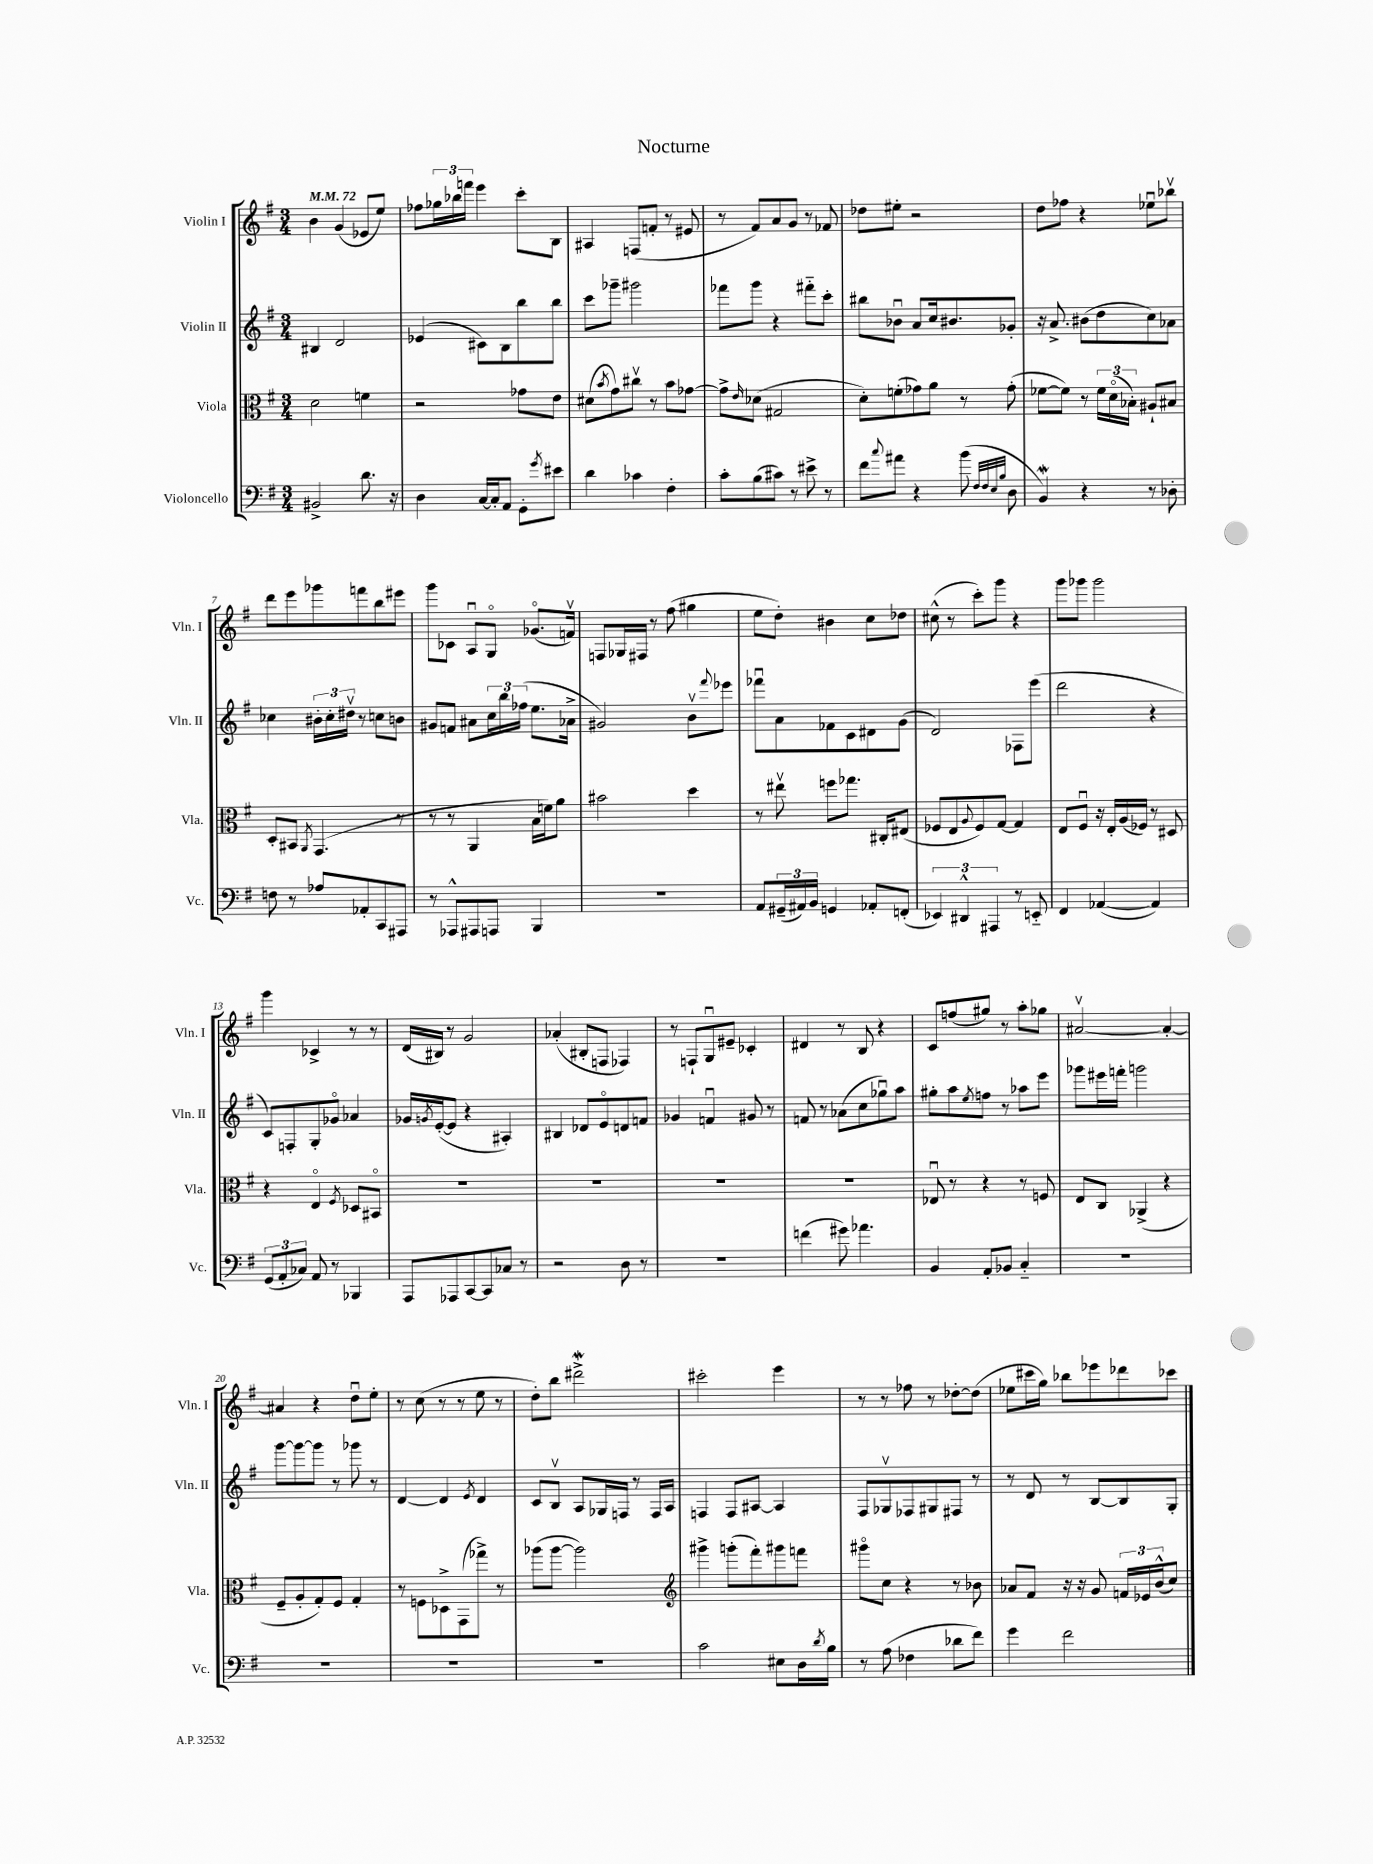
\header { title = "Nocturne" }
<<
\new StaffGroup <<
\new Staff = "s0" \with { instrumentName = "Violin I" shortInstrumentName = "Vln. I" } {
    \clef treble \key g \major \numericTimeSignature \time 3/4 \tempo 4 = 72
    b'4 g'4( ees'8 e''8) |
    fes''8 \tuplet 3/2 { ges''16 bes''16 f'''16 } e'''4 c'''8-. b8 |
    ais4 f8( f'8-. r8 eis'8 |
    r8 fis'8) a'8 g'8 r8 fes'8 |
    des''8 eis''8-. r2 |
    d''8 fes''8 r4 ees''8\downbow bes''8\upbow |
    d'''8 e'''8 ges'''8 f'''8 b''8 eis'''8 |
    g'''8 ces'8 a8\downbow g8\flageolet ges'8.\flageolet( f'16\upbow) |
    f8 ges16 fis16 r8 fis''8( gis''4 |
    e''8 d''8-.) bis'4 c''8 des''8 |
    cis''8-^( r8 c'''8-.) g'''8 r4 |
    g'''8 ges'''8 ges'''2 |
    g'''4 ces'4-> r8 r8 |
    d'16( bis16) r8 g'2 |
    aes'4-.( bis8-. f8 fes4) |
    r8 f8-! g8\downbow eis'8-- ces'4-. |
    dis'4 r8 b8 r4 |
    c'8 f''8( gis''8) r8 a''8-. ges''8 |
    ais'2~\upbow ais'4~-. |
    ais'4 r4 d''8\downbow e''8-. |
    r8 c''8( r8 r8 e''8 r8 |
    d''8-.) b''8 dis'''2->\mordent |
    cis'''2-. e'''4 |
    r8 r8 fes''8 r8 des''8~-. des''8( |
    ees''8 cis'''16 g''16) bes''8 ees'''8 des'''8 ces'''8 \bar "|." |
}
\new Staff = "s1" \with { instrumentName = "Violin II" shortInstrumentName = "Vln. II" } {
    \clef treble \key g \major \numericTimeSignature \time 3/4
    bis4 d'2 |
    ees'4( cis'8) b8 b''8 b''8 |
    c'''8 ges'''8-- gis'''2 |
    fes'''8 g'''8 r4 fis'''8-_ c'''8-. |
    bis''8 bes'8\downbow a'8 c''16 bis'8. ges'8-. |
    r16 a'8.-> bis'8( d''8 c''8) aes'8 |
    ces''4 \tuplet 3/2 { bis'16-. ces''16-. dis''16\upbow } r8 c''8 b'8 |
    gis'8 f'8 ais'8 \tuplet 3/2 { c''16 b''16 fes''16( } e''8. aes'16-> |
    gis'2) b'8\upbow \appoggiatura { fis'''8 } ees'''8 |
    fes'''8\downbow a'8 fes'8 c'8 dis'8 g'8( |
    d'2) fes8 e'''8( |
    d'''2 r4 |
    c'8) f8-. g8-. ges'8\flageolet aes'4 |
    ges'16 \acciaccatura { g'8 } e'16~-.( e'8 r4 ais4-.) |
    bis4 des'8 e'8\flageolet d'8 f'8 |
    ges'4 f'4\downbow gis'8 r8 |
    f'8 r8 aes'8( c''8 ges''8\downbow) a''8 |
    gis''8-. a''8 \acciaccatura { e''8 } f''8 r8 aes''8 e'''8 |
    ges'''8 eis'''16 f'''16-. g'''2 |
    g'''8~ g'''8~ g'''8 r8 ges'''8 r8 |
    d'4~ d'4 \acciaccatura { e'8 } d'4 |
    c'8 b8\upbow a8 ges16 f16 r8 f16 a16 |
    f4 f8 ais8~ ais4 |
    fis8 ges8\upbow fes8 gis8 fis8 r8 |
    r8 d'8 r8 b8~ b8 g8-. \bar "|." |
}
\new Staff = "s2" \with { instrumentName = "Viola" shortInstrumentName = "Vla." } {
    \clef alto \key g \major \numericTimeSignature \time 3/4
    d'2 f'4 |
    r2 ges'8 e'8 |
    dis'8( \acciaccatura { b'8 } g'8) cis''8\upbow r8 b'8 ges'8~ |
    ges'8-> \grace { e'16 } des'8( gis2 |
    d'8-.) f'8-.( ges'8) a'8 r8 ges'8-.( |
    fes'8~ fes'8) r8 \tuplet 3/2 { fes'16 d'16\flageolet( bes16-.) } ais8-! bis8 |
    d8-. bis,8 \acciaccatura { a,8 } g,4.( r8 |
    r8 r8 a,4 b16 f'16) a'8 |
    bis'2 d''4 |
    r8 eis''8\upbow f''8 ges''8. cis16-. eis8( |
    fes8 e8 \appoggiatura { a8 } fes8) g8~ g4 |
    e8 fis8\downbow r16 e16-. a16( fes16) r8 dis8 |
    r4 e4\flageolet \acciaccatura { fis8 } des8 bis,8\flageolet |
    R2. |
    R2. |
    R2. |
    R2. |
    ees8\downbow r8 r4 r8 f8 |
    e8 c8 aes,4->( r4 |
    fis8-- a8-. g8-.) fis8 g4-. |
    r8 f8 des8-> g,8( ges''8->) r8 |
    aes''8( aes''8~ aes''2) |
    \clef treble gis'''4-> g'''8-.( fis'''8-.) gis'''8 f'''8 |
    gis'''8\flageolet c''8 r4 r8 bes'8 |
    aes'8 fis'8 r16 r16 g'8 \tuplet 3/2 { f'16 ees'16 b'16-^( } c''8) \bar "|." |
}
\new Staff = "s3" \with { instrumentName = "Violoncello" shortInstrumentName = "Vc." } {
    \clef bass \key g \major \numericTimeSignature \time 3/4
    bis,2-> d'8. r16 |
    d4 c16~ c16-. a,8 g,8-. \acciaccatura { g'8 } eis'8 |
    d'4 ces'4 fis4-. |
    c'8-. b8( cis'8) r8 eis'8-> r8 |
    fis'8 \appoggiatura { c''8 } ais'8 r4 b'8( \grace { fis32 fis32 e32 b32 } d8 |
    b,4\mordent) r4 r8 des8-. |
    f8 r8 aes8 aes,8-. c,8 ais,,8 |
    r8 aes,,8-^ ais,,8 a,,8 b,,4 |
    R2. |
    a,8 \tuplet 3/2 { gis,16--( ais,16) b,16 } g,4 aes,8-. f,8-.( |
    \tuplet 3/2 { ees,4) dis,4-^ ais,,4 } r8 e,8-_ |
    fis,4 aes,4~( aes,4) |
    \tuplet 3/2 { g,8( a,8-. ces8) } a,8 r8 bes,,4 |
    a,,8 aes,,8 c,8~ c,8 ces8 r8 |
    r2 d8 r8 |
    R2. |
    f'4( gis'8) aes'4. |
    b,4 a,8-. bes,8 c4-_ |
    R2. |
    R2. |
    R2. |
    R2. |
    c'2 eis8 d16 \acciaccatura { d'8 } b16 |
    r8 a8( fes4 des'8 fis'8) |
    g'4 fis'2 \bar "|." |
}
>>
>>
